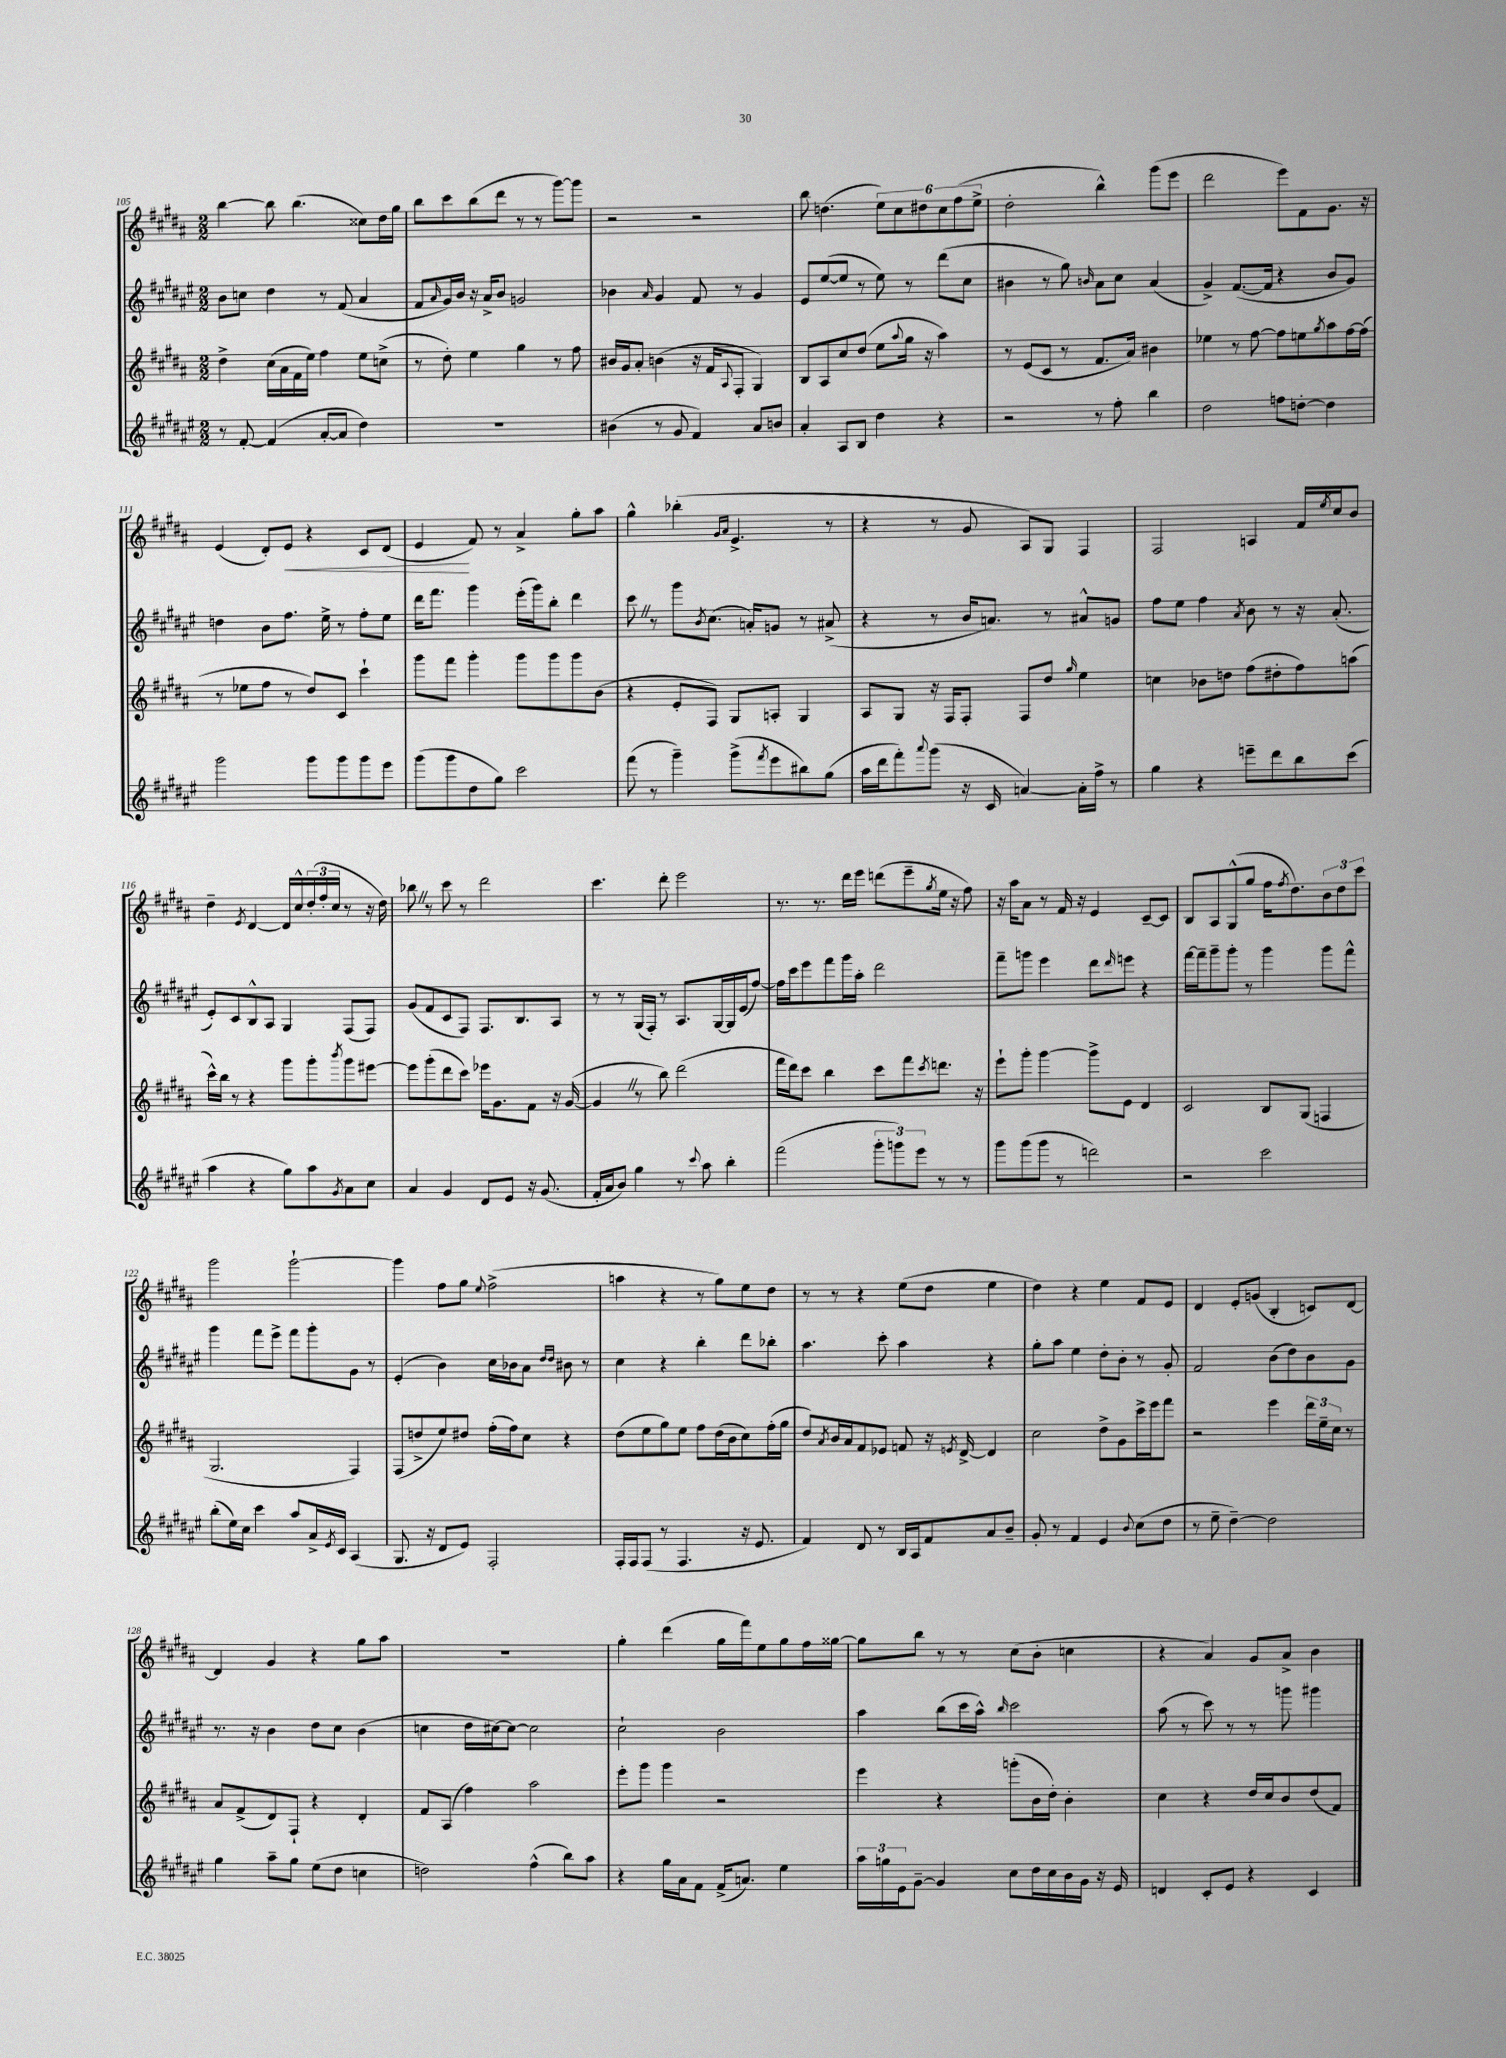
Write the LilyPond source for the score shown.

<<
\new StaffGroup <<
\new Staff = "s0" {
    \clef treble \key b \major \numericTimeSignature \time 2/2
    b''4~ b''8 b''4.( cisis''8) dis''16 gis''16 |
    b''8 cis'''8 b''8( dis'''8 r8 r8 gis'''8~) gis'''8 |
    r2 r2 |
    b''8 d''4.( \tuplet 6/4 { e''8) cis''8 dis''8 cis''8 fis''8( e''8-> } |
    dis''2-. b''4-^) gis'''8( e'''8 |
    dis'''2 e'''8) fis'8 gis'8. r16 |
    e'4( dis'8-.) e'8\< r4 cis'8 dis'8( |
    e'4\! fis'8) r8 ais'4-> gis''8-. ais''8 |
    gis''4-^ bes''4-.( \grace { gis'16 ais'16 } e'4.-> r8 |
    r4 r8 gis'8 ais8) gis8 fis4 |
    fis2 a4 fis'16 \acciaccatura { e''8 } cis''16 b'8 |
    dis''4-- \acciaccatura { e'8 } dis'4~ dis'16 cis''16-^ \tuplet 3/2 { dis''16-.( fis''16-. cis''16 } r8 r16 dis''16) |
    bes''8 \once \override BreathingSign.text = \markup { \musicglyph "scripts.caesura.straight" } \breathe r8 cis'''8 r8 dis'''2 |
    cis'''4. dis'''8-. e'''2 |
    r8. r8. dis'''16 e'''16 d'''8( e'''8-- \acciaccatura { gis''8 } e''16 r16 fis''8) |
    r16 ais''16 ais'8 r8 fis'16 r16 e'4 cis'8~-- cis'8 |
    b8 ais8 gis8-^( gis''8 fis''16 \acciaccatura { fis''8 } dis''8.) \tuplet 3/2 { b'8 dis''8 cis'''8 } |
    gis'''2 gis'''2~-! |
    gis'''4 fis''8 gis''8 \appoggiatura { e''8 } fis''2->( |
    a''4 r4 r8 gis''8) e''8 dis''8 |
    r8 r8 r4 e''8( dis''8 e''4 |
    dis''4) r4 e''4 fis'8 e'8 |
    dis'4 e'8-. g'8( b4-. c'8) dis'8~ |
    dis'4 gis'4 r4 gis''8 ais''8 |
    R1 |
    gis''4-. dis'''4( gis''16 fis'''16) e''8 gis''8 fis''16 gisis''16~ |
    gisis''8 b''8 r8 r8 cis''8( b'8-. c''4 |
    r4 ais'4) gis'8 ais'8-> b'4 \bar "|." |
}
\new Staff = "s1" {
    \clef treble \key fis \major \numericTimeSignature \time 2/2
    b'8 c''8 dis''4 r8 fis'8( ais'4 |
    fis'8 \grace { ais'16 } gis'16) b'16 r16 ais'16-> b'8 g'2 |
    bes'4 \grace { ais'16 } gis'4 fis'8 r8 gis'4 |
    eis'8 eis''8~( eis''8 r8 eis''8) r8 dis'''8( cis''8 |
    bis'4 r8 gis''8) \grace { b'16 } ais'8 cis''8 ais'4( |
    gis'4->) fis'8.~( fis'16 r4 b'8 gis'8) |
    d''4 b'8 fis''8. eis''16-> r8 fis''8-. eis''8 |
    dis'''16 fis'''8. gis'''4 eis'''16-.( gis'''16) b''8-. dis'''4 |
    cis'''8 \once \override BreathingSign.text = \markup { \musicglyph "scripts.caesura.straight" } \breathe r8 gis'''8 \acciaccatura { b'8 } cis''8.( a'16-.) g'8 r8 ais'8->( |
    r4 r8 b'16 a'8.) r8 ais'8-^ g'8 |
    fis''8 eis''8 fis''4 \acciaccatura { ais'8 } b'8 r8 r16 ais'8.-.( |
    eis'8-.) cis'8 b8-^ ais8 gis4 fis8( fis8) |
    gis'8( fis'8 cis'8 fis8) fis8. b8. ais8 |
    r8 r8 gis16( fis16-.) r8 ais8. gis16~ gis16 eis'16( fis''8~) |
    fis''16 cis'''16 eis'''8 fis'''8 gis'''16 ais''16-. dis'''2 |
    fis'''8-- g'''8 eis'''4 dis'''8 \grace { dis'''16 } e'''8 r4 |
    fis'''16~ fis'''16-- gis'''8-- gis'''8-. r8 gis'''4 gis'''8 fis'''8-^ |
    gis'''4 fis'''8 eis'''8-> fis'''8 gis'''8-. gis'8 r8 |
    eis'4-.( b'4) cis''16 bes'16 ais'8 \grace { dis''16 dis''16 } bis'8 r8 |
    cis''4 r4 b''4-. dis'''8 bes''8-. |
    ais''4. cis'''8-. ais''4 r4 |
    gis''8-. ais''8 eis''4 dis''8-. b'8-. r8 gis'8-. |
    fis'2 b'8( dis''8) b'8 gis'8 |
    r8. r16 b'4 dis''8 cis''8 b'4( |
    c''4 dis''16 cis''16~) cis''8~ cis''2 |
    cis''2-! b'2 |
    ais''4 b''8( cis'''16 ais''16-^) \grace { b''16 } cis'''2 |
    ais''8( r8 cis'''8) r8 r8 g'''8 gis'''4 \bar "|." |
}
\new Staff = "s2" {
    \clef treble \key b \major \numericTimeSignature \time 2/2
    dis''4-> cis''16( ais'16 fis'16 e''16) fis''4 e''8 c''8->( |
    r8 dis''8-.) e''4 gis''4 r8 fis''8 |
    bis'16 gis'16 ais'8-. b'4( r16 fis'16 \appoggiatura { ais8 } fis8-. gis4) |
    b8 ais8 cis''8 dis''8( e''8 \appoggiatura { ais''8 } gis''16 r16 ais''4) |
    r8 e'8( cis'8 r8 fis'8. ais'16) bis'4 |
    ees''4 r8 fis''8~ fis''8 e''8 \acciaccatura { gis''8 } ais''8 fis''16~ fis''16( |
    r8 ees''8 fis''8 r8 dis''8) cis'8 cis'''4-! |
    gis'''8 fis'''8 gis'''4-. gis'''8 gis'''8 gis'''8 b'8( |
    r4 e'8-. fis8) gis8 a8-. gis4 |
    ais8 gis8 r16 fis16 fis8-. fis8 dis''8 \grace { gis''16 } e''4 |
    c''4 bes'8 d''8 fis''8( dis''8-. fis''8) a''8( |
    cis'''16-^) b''16 r8 r4 gis'''8 gis'''8-. \acciaccatura { b'''8 } gis'''8 eis'''8~ |
    eis'''8 gis'''8-.( dis'''8 cis'''8) ees'''16 gis'8. fis'8 r16 gis'16~( |
    gis'4 \once \override BreathingSign.text = \markup { \musicglyph "scripts.caesura.straight" } \breathe r8 b''8) dis'''2( |
    fis'''16 dis'''16) cis'''8 b''4 cis'''8 fis'''8 \acciaccatura { cis'''8 } d'''8. r16 |
    e'''8-! gis'''8-. gis'''4~ gis'''8-> e'8 dis'4 |
    cis'2 b8 gis8( f4 |
    gis2. fis4) |
    fis8( d''8-> e''8) dis''8 fis''16-.( fis''16) cis''8 r4 |
    dis''8( e''8 gis''8) e''8 fis''8 dis''16( b'16 cis''8) fis''16-.( gis''16 |
    dis''8) \acciaccatura { ais'8 } b'16 ais'16 fis'8 ees'8 f'8 r16 \acciaccatura { e'8 } dis'16~-> dis'4 |
    cis''2 dis''8-> gis'8 cis'''16-> e'''16 fis'''8 |
    r2 e'''4 \tuplet 3/2 { dis'''16 e''16-- cis''16 } r8 |
    ais'8 fis'8->( dis'8) fis8-! r4 dis'4-. |
    fis'8 ais8( fis''4) ais''2 |
    e'''8-. gis'''8 gis'''4 r2 |
    e'''4 r4 g'''8-.( b'16 dis''16-.) b'4-. |
    cis''4 r4 dis''16 cis''16 b'8 dis''8( fis'8) \bar "|." |
}
\new Staff = "s3" {
    \clef treble \key fis \major \numericTimeSignature \time 2/2
    r8 fis'8~-. fis'4( ais'8~-. ais'8 dis''4) |
    R1 |
    bis'4( r8 gis'8 fis'4) ais'8 b'8 |
    ais'4-. ais8 b8 dis''4 r4 |
    r2 r8 fis''8-. b''4 |
    dis''2 f''8 d''8~-. d''4 |
    gis'''2 gis'''8 gis'''8 gis'''8 eis'''8 |
    gis'''8( gis'''8 dis''8 gis''8) cis'''2 |
    fis'''8( r8 gis'''4--) gis'''8->( \acciaccatura { fis'''8 } eis'''8 bis''8) gis''8( |
    ais''16 dis'''16 fis'''8-.) \appoggiatura { ais'''8 } gis'''8( r16 cis'16 a'4~) a'16-. fis''16-> r8 |
    gis''4 r4 e'''8-- dis'''8 b''8 cis'''8( |
    ais''4 r4 gis''8) ais''8 \acciaccatura { gis'8 } ais'8 cis''8 |
    ais'4 gis'4 dis'8 eis'8 r16 gis'8.( |
    fis'16-. ais'16 b'8) gis''4 r8 \appoggiatura { cis'''8 } ais''8 b''4-. |
    fis'''2( \tuplet 3/2 { gis'''8-. g'''8) eis'''8 } r8 r8 |
    gis'''8 gis'''8( gis'''8 r8 d'''2) |
    r2 cis'''2 |
    b''8-.( eis''16) cis''16 cis'''4 ais''8 ais'16-> \acciaccatura { eis'8 } cis'16 ais4( |
    gis8. r16 dis'8 eis'8) fis2-. |
    fis16-. fis16 fis8( r8 fis4. r16 eis'8. |
    fis'4) dis'8 r8 b16 ais16 fis'8 ais'8 b'8-- |
    gis'8-. r8 fis'4 eis'4 \appoggiatura { b'8 } cis''8( dis''8 |
    r8 eis''8-- dis''4~--) dis''2 |
    gis''4 ais''8-- gis''8 eis''8( dis''8 c''4 |
    d''2) fis''4-^( b''8) ais''8 |
    r4 gis''16 ais'16 fis'8 fis'16->( a'8.) eis''4 |
    \tuplet 3/2 { ais''16 g''16 eis'16 } gis'8~-- gis'4 cis''8 dis''16 cis''16 b'16 gis'16 r16 eis'16 |
    d'4 cis'8-. eis'8 r4 cis'4 \bar "|." |
}
>>
>>
\layout { \context { \Score currentBarNumber = #105 } }
